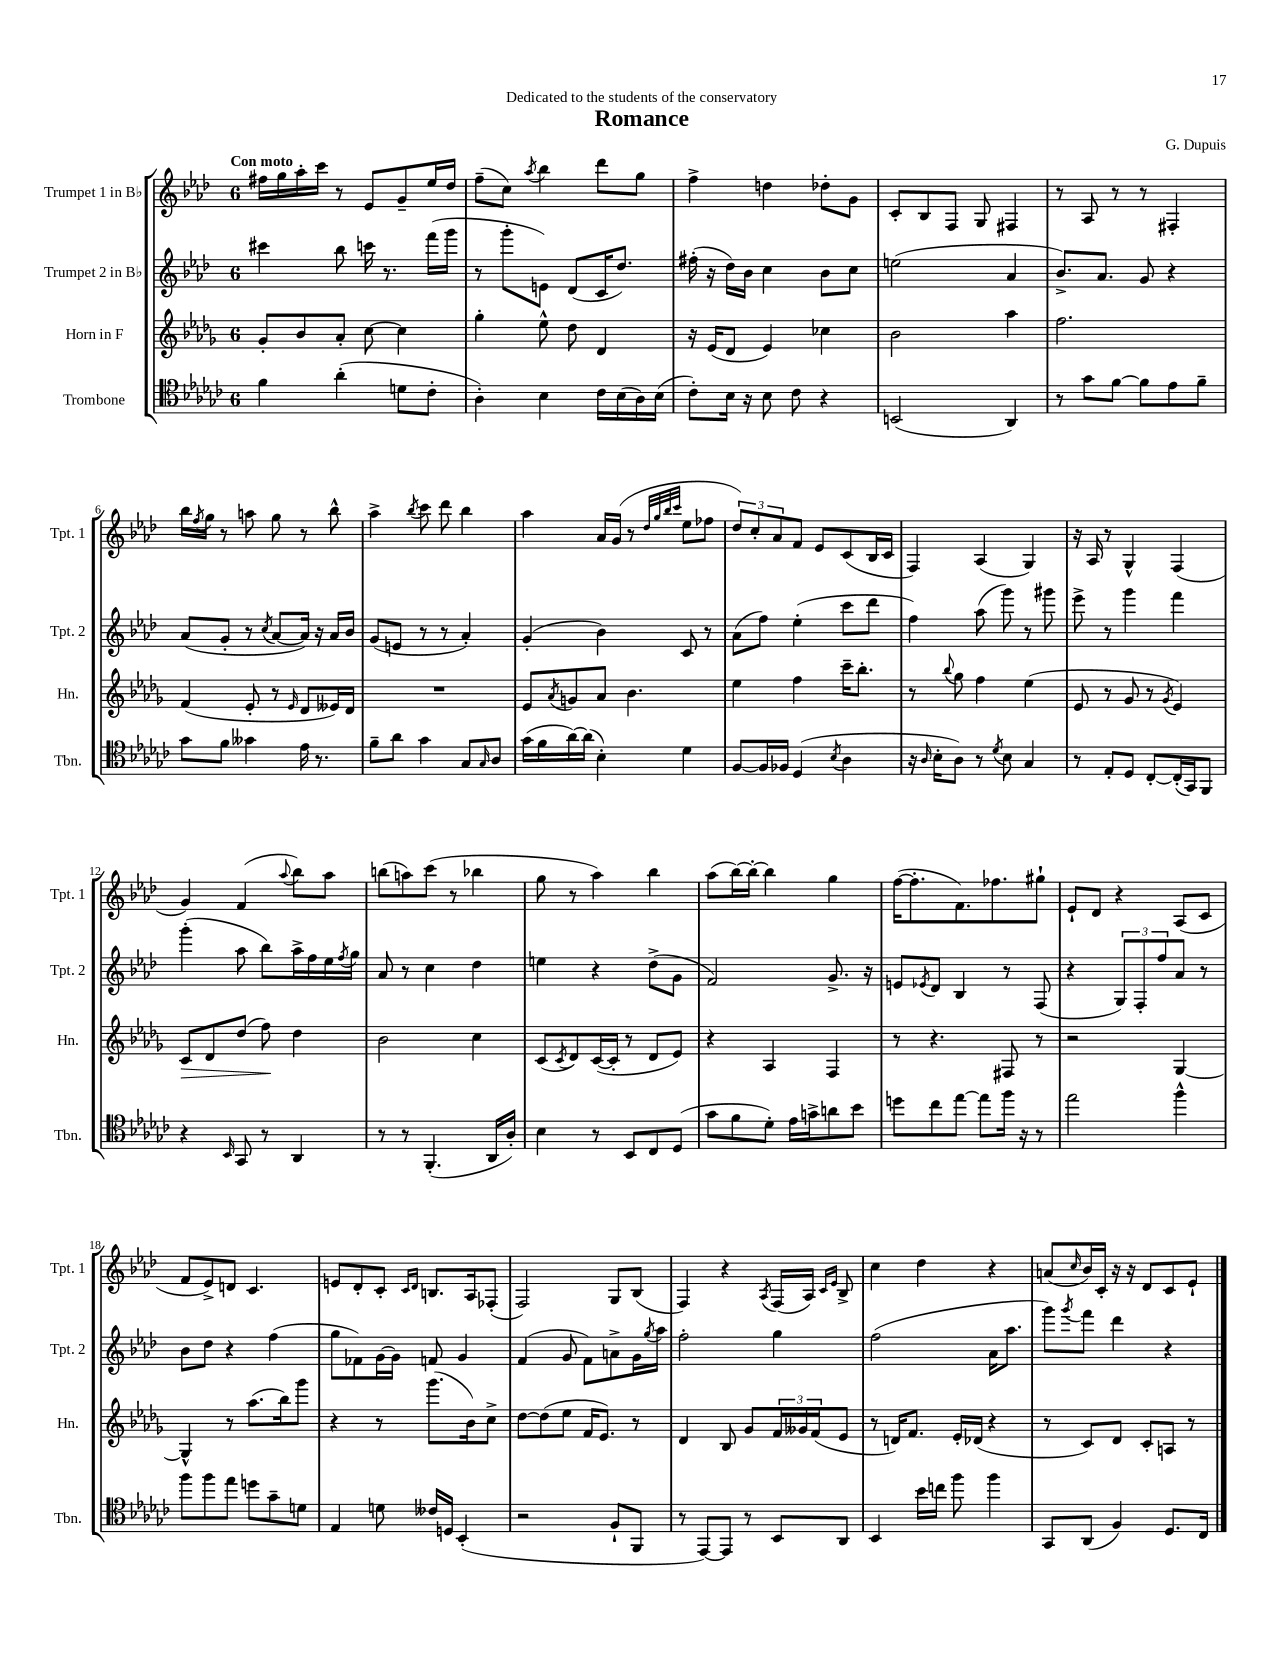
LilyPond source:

\header { title = "Romance" composer = "G. Dupuis" dedication = "Dedicated to the students of the conservatory" }
<<
\new StaffGroup <<
\new Staff = "s0" \with { instrumentName = "Trumpet 1 in Bb" shortInstrumentName = "Tpt. 1" } {
    \clef treble \key aes \major \once \override Staff.TimeSignature.style = #'single-digit \time 6/8 \tempo "Con moto"
    fis''16 g''16 aes''16-. c'''16 r8 ees'8 g'8-- ees''16 des''16 |
    f''8--( c''8) \acciaccatura { aes''8 } bes''4 des'''8 g''8 |
    f''4-> d''4 des''8-. g'8 |
    c'8-. bes8 f8 g8 fis4 |
    r8 aes8 r8 r8 fis4-. |
    bes''16 \acciaccatura { f''8 } g''16 r8 a''8 g''8 r8 bes''8-^ |
    aes''4-> \acciaccatura { bes''8 } c'''8 des'''8 bes''4 |
    aes''4 aes'16 g'16( r8 \grace { des''32 g''32 bes''32 c'''32 } ees''8 fes''8 |
    \tuplet 3/2 { des''8) c''8-. aes'8 } f'8 ees'8 c'8( bes16 c'16 |
    f4) aes4( g4) |
    r16 aes16 r8 g4-^ f4( |
    g'4) f'4( \appoggiatura { aes''8 } bes''8) aes''8 |
    b''8( a''8) c'''8( r8 bes''4 |
    g''8 r8 aes''4) bes''4 |
    aes''8( bes''16~) bes''16~-. bes''4 g''4 |
    f''16~( f''8.-. f'8.) fes''8. gis''8-! |
    ees'8-! des'8 r4 aes8( c'8 |
    f'8 ees'8->) d'8 c'4. |
    e'8 des'8-. c'8-. \grace { c'16 des'16 } b8. aes16 fes8-.( |
    f2) g8 bes8( |
    f4) r4 \acciaccatura { aes8 } f16( aes16) \grace { c'16 ees'16 } bes8-> |
    c''4 des''4 r4 |
    a'8( \grace { c''16 } bes'16) c'16-. r16 r16 des'8 c'8 ees'8-! \bar "|." |
}
\new Staff = "s1" \with { instrumentName = "Trumpet 2 in Bb" shortInstrumentName = "Tpt. 2" } {
    \clef treble \key aes \major \once \override Staff.TimeSignature.style = #'single-digit \time 6/8
    cis'''4 bes''8 c'''16 r8. f'''16( g'''16 |
    r8 g'''8-. e'8) des'8( c'16 des''8.) |
    fis''16-.( r16 des''16) bes'16 c''4 bes'8 c''8 |
    e''2( aes'4 |
    bes'8.->) aes'8. g'8 r4 |
    aes'8( g'8-. r8 \acciaccatura { c''8 } aes'8~ aes'16) r16 aes'16 bes'16 |
    g'8( e'8 r8 r8 aes'4-.) |
    g'4-.( bes'4) c'8 r8 |
    aes'8( f''8) ees''4-.( c'''8 des'''8 |
    f''4) aes''8( g'''8) r8 gis'''8 |
    ees'''8-> r8 g'''4 f'''4 |
    g'''4-.( aes''8 bes''8) aes''16-> f''16 ees''16 \acciaccatura { f''8 } g''16 |
    aes'8 r8 c''4 des''4 |
    e''4 r4 des''8->( g'8 |
    f'2) g'8.-> r16 |
    e'8 \acciaccatura { ees'8 } des'8 bes4 r8 f8( |
    r4 \tuplet 3/2 { g8) f8-. f''8 } aes'8 r8 |
    bes'8 des''8 r4 f''4( |
    g''8 fes'8) g'16~ g'16 f'8 g'4 |
    f'4( g'8 f'8) a'8-> g'16 \acciaccatura { g''8 } aes''16 |
    f''2-. g''4 |
    f''2( aes'16 aes''8. |
    g'''8) \acciaccatura { g'''8 } f'''8 des'''4 r4 \bar "|." |
}
\new Staff = "s2" \with { instrumentName = "Horn in F" shortInstrumentName = "Hn." } {
    \clef treble \key des \major \once \override Staff.TimeSignature.style = #'single-digit \time 6/8
    ges'8-. bes'8 aes'8-. c''8~ c''4 |
    ges''4-. ees''8-^ des''8 des'4 |
    r16 ees'16( des'8 ees'4) ces''4 |
    bes'2 aes''4 |
    f''2. |
    f'4( ees'8-. r8 \grace { ees'16 } des'8 eeses'16) des'16 |
    R2. |
    ees'8 \acciaccatura { aes'8 } g'8 aes'8 bes'4. |
    ees''4 f''4 c'''16-- bes''8.-. |
    r8 \appoggiatura { bes''8 } ges''8 f''4 ees''4( |
    ees'8 r8 ges'8 r8 \acciaccatura { ges'8 } ees'4) |
    c'8\> des'8 des''8( f''8\!) des''4 |
    bes'2 c''4 |
    c'8( \acciaccatura { c'8 } des'8) c'16~( c'16-. r8 des'8 ees'8) |
    r4 aes4 f4 |
    r8 r4. fis8 r8 |
    r2 ges4~ |
    ges4-^ r8 aes''8.( bes''16) ges'''8 |
    r4 r8 ges'''8.( bes'16) c''8-> |
    des''8~ des''8( ees''8 f'16 ees'8.) r8 |
    des'4 bes8 ges'8 \tuplet 3/2 { f'16 geses'16 f'16( } ees'8 |
    r8 d'16) f'8. ees'16-. des'16( r4 |
    r8 c'8) des'8 c'8-. a8 r8 \bar "|." |
}
\new Staff = "s3" \with { instrumentName = "Trombone" shortInstrumentName = "Tbn." } {
    \clef tenor \key ges \major \once \override Staff.TimeSignature.style = #'single-digit \time 6/8
    f'4 aes'4-.( d'8 ces'8-. |
    aes4-.) bes4 ces'16 bes16( aes16) bes16( |
    ces'8-.) bes16 r16 bes8 ces'8 r4 |
    b,2( aes,4) |
    r8 ges'8 f'8~ f'8 ees'8 f'8-- |
    ges'8 f'8 geses'4 ees'16 r8. |
    f'8-- aes'8 ges'4 ges8 \grace { ges16 } aes8 |
    ges'16( f'16 aes'16~) aes'16( bes4-.) des'4 |
    f8~ f16 fes16 des4( \acciaccatura { bes8 } aes4 |
    r16 \grace { aes16 } bes16-. aes8) r8 \acciaccatura { des'8 } bes8 ges4 |
    r8 ees8-. des8 ces8~-. ces16-.( ges,16) f,8 |
    r4 \grace { bes,16 } ges,8 r8 aes,4 |
    r8 r8 f,4.-.( aes,16 aes16-.) |
    bes4 r8 bes,8 ces8 des8( |
    ges'8 f'8 des'8-.) ees'16 g'16-> a'8 bes'8 |
    d''8 ces''8 ees''8~ ees''8 f''16 r16 r8 |
    ees''2 f''4-^ |
    f''8 f''8 ees''8 d''8 ges'8-- d'8 |
    ees4 d'8 ceses'16 d16 bes,4-.( |
    r2 f8-! f,8 |
    r8 ees,8~) ees,8 r8 bes,8 aes,8 |
    bes,4 bes'16 c''16 f''8 f''4 |
    ges,8 aes,8( f4) des8. ces16 \bar "|." |
}
>>
>>
